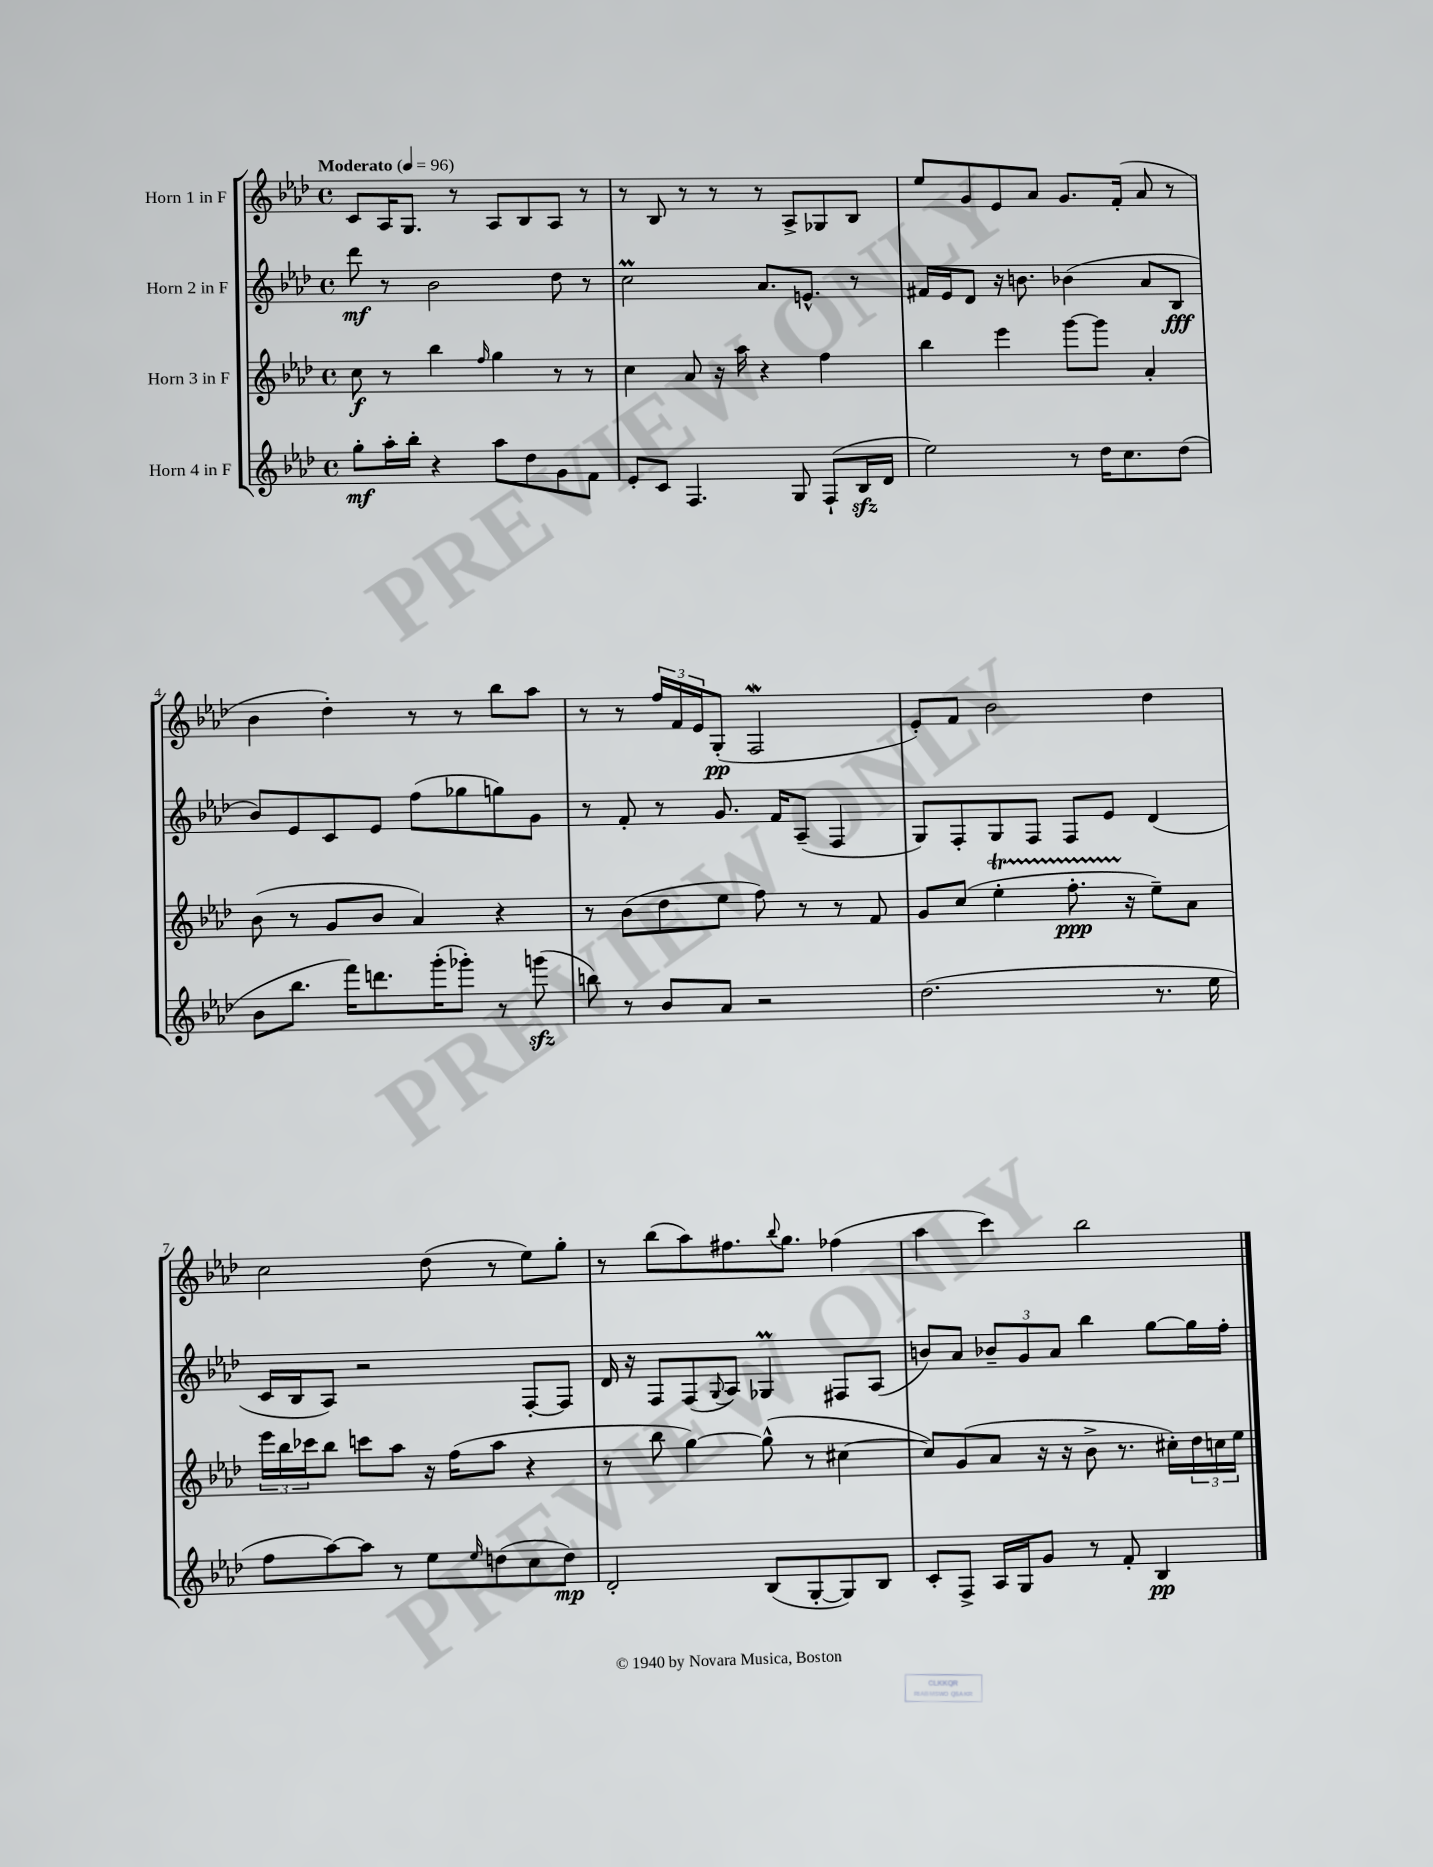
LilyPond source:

<<
\new StaffGroup <<
\new Staff = "s0" \with { instrumentName = "Horn 1 in F" } {
    \clef treble \key aes \major \defaultTimeSignature \time 4/4 \tempo "Moderato" 4 = 96
    c'8 aes16 g8. r8 aes8 bes8 aes8 r8 |
    r8 bes8 r8 r8 r8 aes8-> ges8 bes8 |
    ees''8 g'8 ees'8 aes'8 g'8. f'16-.( aes'8 r8 |
    bes'4 des''4-.) r8 r8 bes''8 aes''8 |
    r8 r8 \tuplet 3/2 { f''16 f'16 ees'16 } g8-.\pp( f2\mordent |
    ees'8-.) f'8 bes'2 des''4 |
    c''2 des''8( r8 ees''8) g''8-. |
    r8 bes''8( aes''8) fis''8. \appoggiatura { bes''8 } g''8. fes''4( |
    aes''4 c'''4) bes''2 \bar "|." |
}
\new Staff = "s1" \with { instrumentName = "Horn 2 in F" } {
    \clef treble \key aes \major \defaultTimeSignature \time 4/4
    des'''8\mf r8 bes'2 des''8 r8 |
    c''2\prall aes'8. e'8.-^ r8 |
    fis'16 ees'16 des'8 r16 b'8. bes'4( aes'8 bes8\fff |
    bes'8) ees'8 c'8 ees'8 f''8( ges''8 g''8) g'8 |
    r8 f'8-. r8 g'8. f'16 aes8--( f4 |
    g8) f8-. g8 f8 f8 ees'8 des'4( |
    c'16 bes16 aes8) r2 f8~-. f8 |
    des'16 r16 f8 f8( \appoggiatura { g8 } aes8) ges4\prall fis8 aes8( |
    b'8) aes'8 \tuplet 3/2 { bes'8-- g'8 aes'8 } bes''4 g''8~ g''16 f''16-. \bar "|." |
}
\new Staff = "s2" \with { instrumentName = "Horn 3 in F" } {
    \clef treble \key aes \major \defaultTimeSignature \time 4/4
    c''8\f r8 bes''4 \grace { f''16 } g''4 r8 r8 |
    c''4 aes'8 r16 aes''16 r4 f''4 |
    bes''4 ees'''4 g'''8~ g'''8 aes'4-. |
    bes'8( r8 g'8 bes'8 aes'4) r4 |
    r8 bes'8( des''8 ees''8 f''8) r8 r8 f'8 |
    g'8 c''8( ees''4-.\startTrillSpan f''8.-.\ppp r16\stopTrillSpan ees''8--) aes'8 |
    \tuplet 3/2 { ees'''16 bes''16 ces'''16 } bes''8 c'''8 aes''8 r16 f''16( aes''8 r4 |
    r8 bes''8 g''4~) g''8-^( r8 cis''4~ |
    cis''8) g'8( aes'8 r16 r16 bes'8-> r8. cis''16-.) \tuplet 3/2 { des''16 c''16 ees''16 } \bar "|." |
}
\new Staff = "s3" \with { instrumentName = "Horn 4 in F" } {
    \clef treble \key aes \major \defaultTimeSignature \time 4/4
    g''8-.\mf aes''16-. bes''16-. r4 aes''8 des''8 g'8 f'8 |
    ees'8-. c'8 f4. g8 f8-!( bes16\sfz des'16 |
    ees''2) r8 des''16 c''8. des''8( |
    bes'8 bes''8. f'''16) d'''8. g'''16-.( ges'''8-.) r8 g'''8\sfz( |
    b''8) r8 bes'8 aes'8 r2 |
    des''2.( r8. ees''16 |
    f''8 aes''8~) aes''8 r8 ees''8 \grace { ees''16 } d''8( c''8 d''8\mp) |
    des'2-. bes8( g8~-. g8) bes8 |
    c'8-. f8-> aes16 g16 g'8 r8 f'8-. bes4\pp \bar "|." |
}
>>
>>
